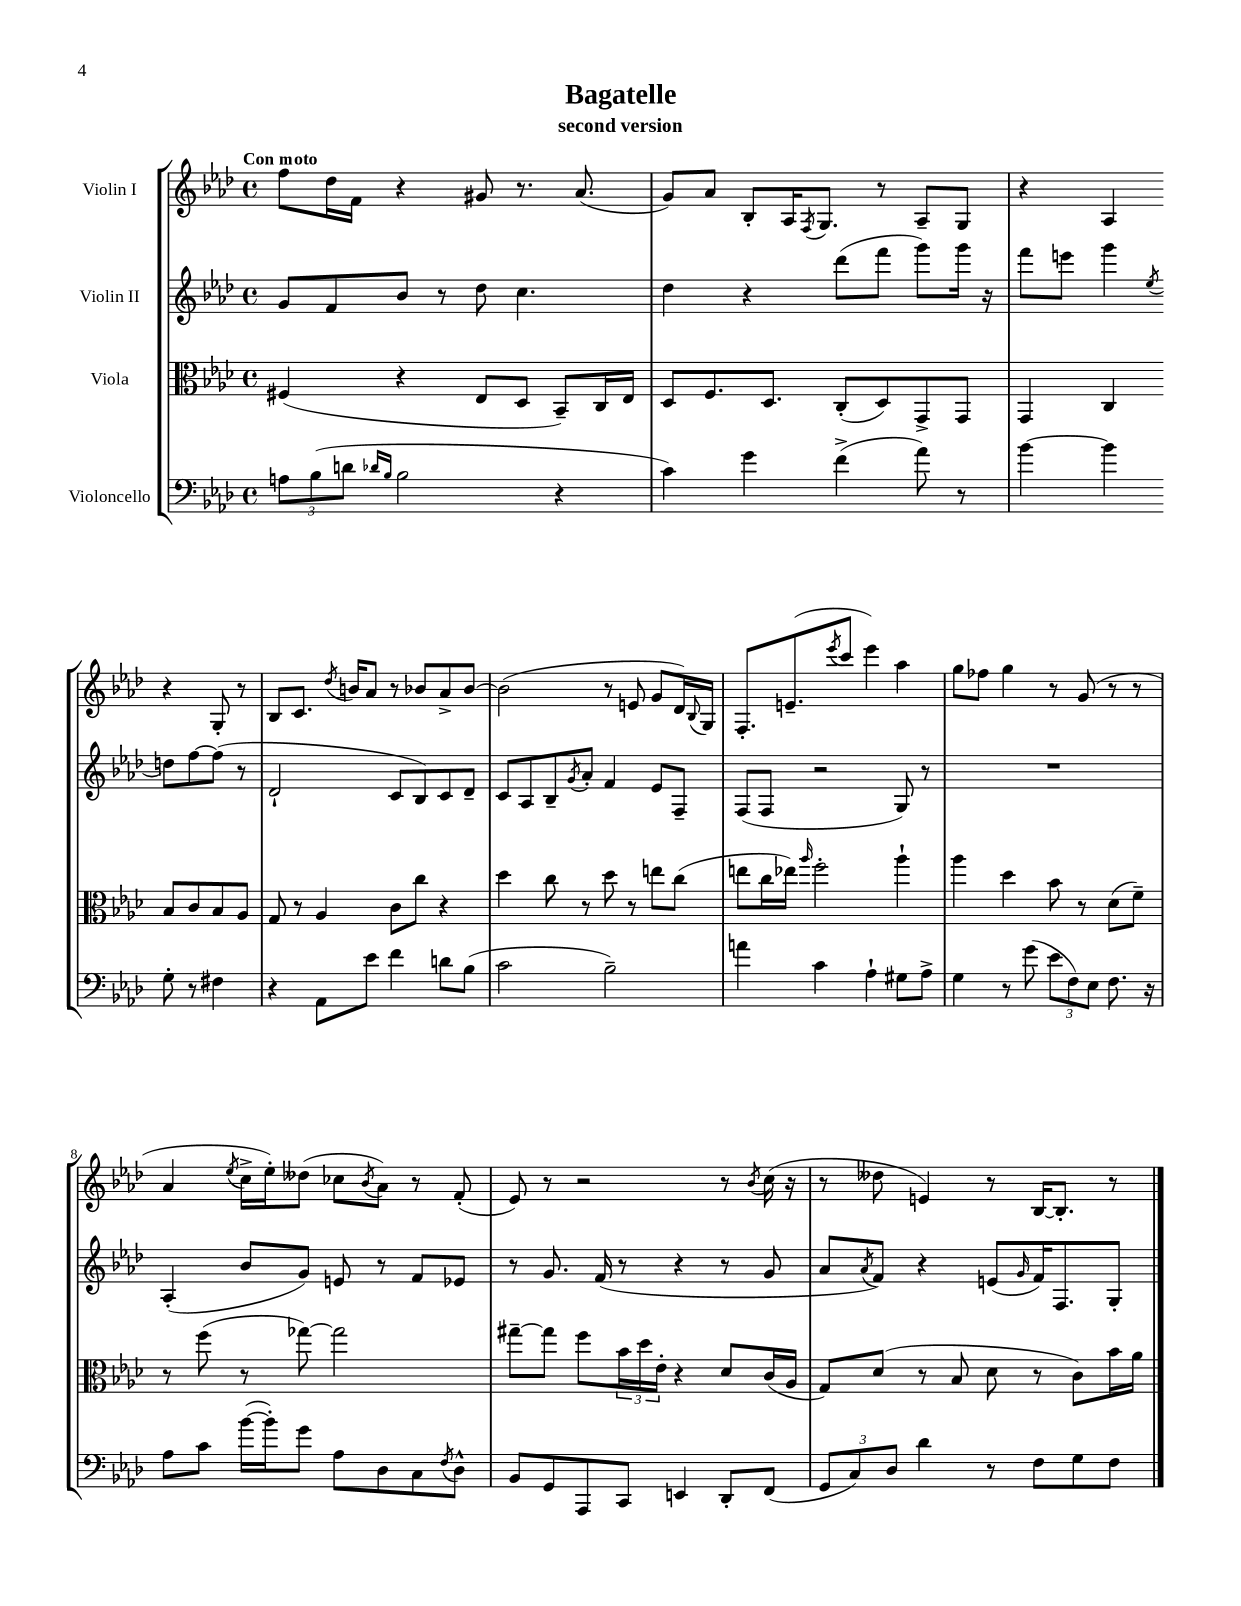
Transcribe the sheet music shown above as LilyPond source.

\header { title = "Bagatelle" subtitle = "second version" }
<<
\new StaffGroup <<
\new Staff = "s0" \with { instrumentName = "Violin I" } {
    \clef treble \key aes \major \defaultTimeSignature \time 4/4 \tempo "Con moto"
    f''8 des''16 f'16 r4 gis'8 r8. aes'8.( |
    g'8) aes'8 bes8-. aes16 \acciaccatura { f8 } g8. r8 aes8-- g8 |
    r4 aes4 r4 g8-. r8 |
    bes8 c'8. \acciaccatura { des''8 } b'16 aes'8 r8 bes'8 aes'8-> bes'8~ |
    bes'2( r8 e'8 g'8 des'16) \appoggiatura { bes8 } g16 |
    f8.-. e'8.--( \acciaccatura { ees'''8 } c'''8 ees'''4) aes''4 |
    g''8 fes''8 g''4 r8 g'8( r8 r8 |
    aes'4 \acciaccatura { ees''8 } c''16-> ees''16-.) deses''8( ces''8 \acciaccatura { bes'8 } aes'8) r8 f'8-.( |
    ees'8) r8 r2 r8 \acciaccatura { bes'8 } c''16( r16 |
    r8 deses''8 e'4) r8 bes16~ bes8.-. r8 \bar "|." |
}
\new Staff = "s1" \with { instrumentName = "Violin II" } {
    \clef treble \key aes \major \defaultTimeSignature \time 4/4
    g'8 f'8 bes'8 r8 des''8 c''4. |
    des''4 r4 des'''8( f'''8 g'''8) g'''16 r16 |
    f'''8 e'''8 g'''4 \acciaccatura { ees''8 } d''8 f''8~ f''8( r8 |
    des'2-! c'8 bes8) c'8 des'8-- |
    c'8 aes8 bes8-- \acciaccatura { g'8 } aes'8-. f'4 ees'8 f8-- |
    f8( f8 r2 g8) r8 |
    R1 |
    aes4-.( bes'8 g'8) e'8 r8 f'8 ees'8 |
    r8 g'8. f'16( r8 r4 r8 g'8 |
    aes'8 \acciaccatura { aes'8 } f'8) r4 e'8( \grace { g'16 } f'16) f8. g8-. \bar "|." |
}
\new Staff = "s2" \with { instrumentName = "Viola" } {
    \clef alto \key aes \major \defaultTimeSignature \time 4/4
    fis4( r4 ees8 des8 bes,8--) c16 ees16 |
    des8 f8. des8. c8-.( des8) g,8-> g,8 |
    g,4 c4 bes8 c'8 bes8 aes8 |
    g8 r8 aes4 c'8 c''8 r4 |
    des''4 c''8 r8 des''8 r8 e''8 c''8( |
    e''8 c''16 ees''16) \grace { aes''16 } f''2-. aes''4-! |
    aes''4 des''4 bes'8 r8 des'8( f'8--) |
    r8 f''8( r8 ges''8~) ges''2 |
    gis''8~-- gis''8 f''8 \tuplet 3/2 { bes'16 des''16 ees'16-. } r4 des'8 c'16( aes16 |
    g8) des'8( r8 bes8 des'8 r8 c'8) bes'16 aes'16 \bar "|." |
}
\new Staff = "s3" \with { instrumentName = "Violoncello" } {
    \clef bass \key aes \major \defaultTimeSignature \time 4/4
    \tuplet 3/2 { a8 bes8( d'8 } \grace { des'16 bes16 } bes2 r4 |
    c'4) g'4 f'4->( aes'8) r8 |
    bes'4~ bes'4 g8-. r8 fis4 |
    r4 aes,8 ees'8 f'4 d'8 bes8( |
    c'2 bes2--) |
    a'4 c'4 aes4-! gis8 aes8-> |
    g4 r8 g'8( \tuplet 3/2 { ees'8 f8) ees8 } f8. r16 |
    aes8 c'8 bes'16~( bes'16-.) g'8 aes8 des8 c8 \acciaccatura { f8 } des8-^ |
    bes,8 g,8 aes,,8 c,8 e,4 des,8-. f,8( |
    \tuplet 3/2 { g,8 c8) des8 } des'4 r8 f8 g8 f8 \bar "|." |
}
>>
>>
